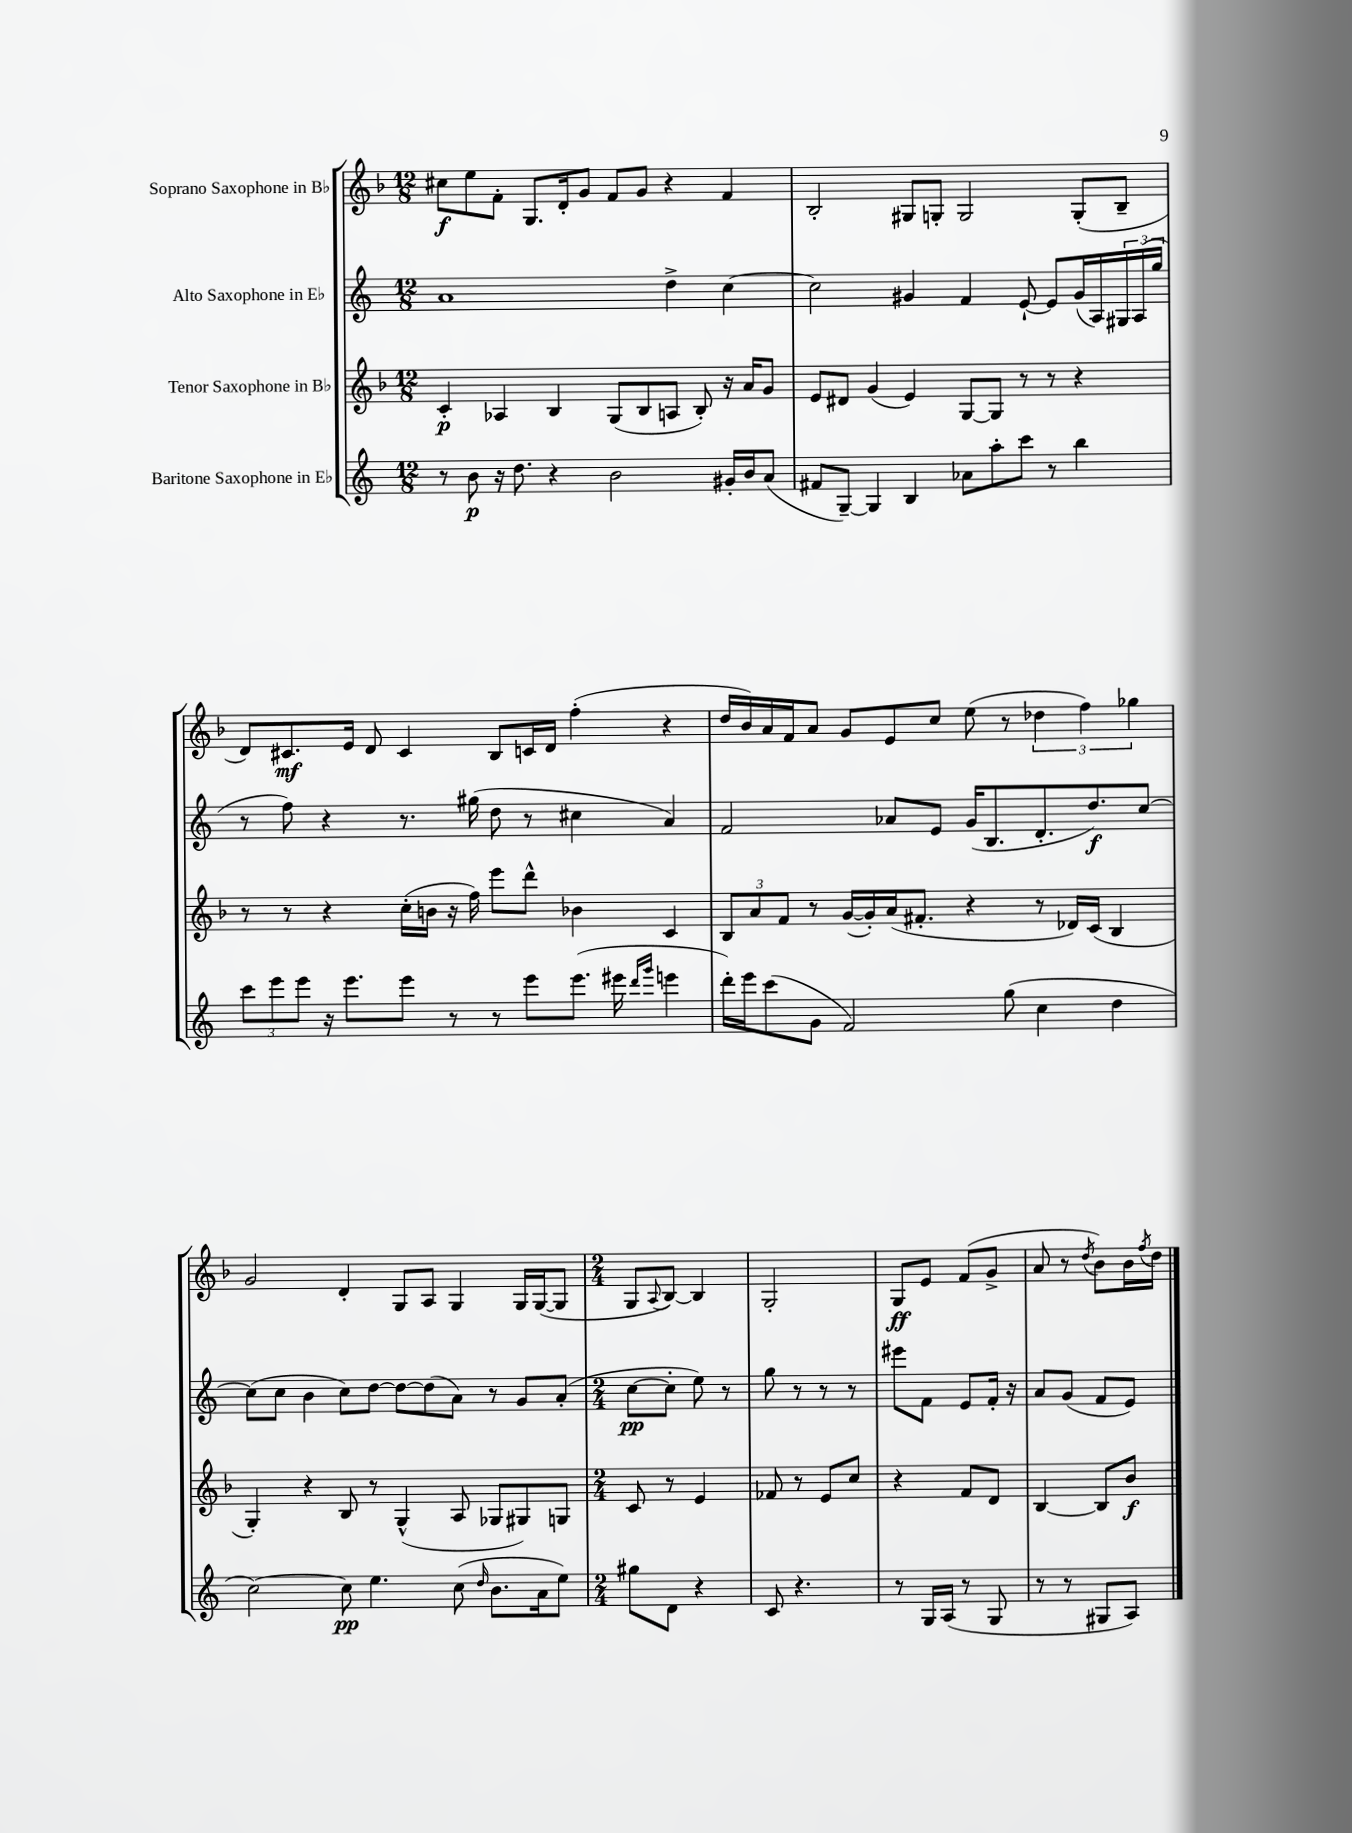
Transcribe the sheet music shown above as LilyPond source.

<<
\new StaffGroup <<
\new Staff = "s0" \with { instrumentName = "Soprano Saxophone in Bb" } {
    \clef treble \key f \major \numericTimeSignature \time 12/8
    cis''8\f e''8 f'8-. g8. d'16-. g'8 f'8 g'8 r4 f'4 |
    bes2-. gis8 g8-. g2 g8-.( bes8-- |
    d'8) cis'8.\mf e'16 d'8 cis'4 bes8 c'16 d'16 f''4-.( r4 |
    d''16 bes'16) a'16 f'16 a'8 g'8 e'8 c''8 e''8( r8 \tuplet 3/2 { des''4 f''4) ges''4 } |
    g'2 d'4-. g8 a8 g4 g16 g16~( g8 |
    \numericTimeSignature \time 2/4 g8 \appoggiatura { a8 } bes8~) bes4 |
    g2-. |
    g8\ff e'8 f'8( g'8-> |
    a'8 r8 \acciaccatura { d''8 } bes'8) bes'16 \acciaccatura { f''8 } d''16 \bar "|." |
}
\new Staff = "s1" \with { instrumentName = "Alto Saxophone in Eb" } {
    \clef treble \key c \major \numericTimeSignature \time 12/8
    a'1 d''4-> c''4~ |
    c''2 gis'4 f'4 e'8~-! e'8 gis'16( a16) \tuplet 3/2 { gis16 a16( g''16 } |
    r8 f''8) r4 r8. gis''16( d''8 r8 cis''4 a'4) |
    f'2 aes'8 e'8 g'16( b8. d'8.-. d''8.\f) c''8~ |
    c''8( c''8 b'4 c''8) d''8~ d''8~ d''8( a'8) r8 g'8 a'8-.( |
    \numericTimeSignature \time 2/4 c''8~\pp c''8-. e''8) r8 |
    g''8 r8 r8 r8 |
    eis'''8 f'8 e'8 f'16-. r16 |
    a'8 g'8( f'8 e'8) \bar "|." |
}
\new Staff = "s2" \with { instrumentName = "Tenor Saxophone in Bb" } {
    \clef treble \key f \major \numericTimeSignature \time 12/8
    c'4-.\p aes4 bes4 g8( bes8 a8 bes8-.) r16 a'16 g'8 |
    e'8 dis'8 g'4( e'4) g8~ g8 r8 r8 r4 |
    r8 r8 r4 c''16-.( b'16 r16 f''16) e'''8 d'''8-^ bes'4 c'4 |
    \tuplet 3/2 { bes8 a'8 f'8 } r8 g'16~( g'16-.) a'16( fis'8.-. r4 r8 des'16) c'16( bes4 |
    g4-.) r4 bes8 r8 g4-^( a8 ges8 gis8) g8 |
    \numericTimeSignature \time 2/4 c'8 r8 e'4 |
    fes'8 r8 e'8 c''8 |
    r4 f'8 d'8 |
    bes4~ bes8 bes'8\f \bar "|." |
}
\new Staff = "s3" \with { instrumentName = "Baritone Saxophone in Eb" } {
    \clef treble \key c \major \numericTimeSignature \time 12/8
    r8 b'8\p r16 d''8. r4 b'2 gis'16-. b'16 a'8( |
    fis'8 g8~--) g4 b4 aes'8 a''8-. c'''8 r8 b''4 |
    \tuplet 3/2 { c'''8 e'''8 e'''8 } r16 e'''8. e'''8 r8 r8 e'''8 e'''8.( eis'''16 \grace { d'''16 g'''16 } e'''4 |
    d'''16-.) e'''16 c'''8( g'8 f'2) g''8( c''4 d''4 |
    c''2~) c''8\pp e''4. c''8( \grace { d''16 } b'8. a'16 e''8) |
    \numericTimeSignature \time 2/4 gis''8 d'8 r4 |
    c'8 r4. |
    r8 g16 a16( r8 g8 |
    r8 r8 gis8 a8) \bar "|." |
}
>>
>>
\layout { \context { \Score \remove "Bar_number_engraver" } }
